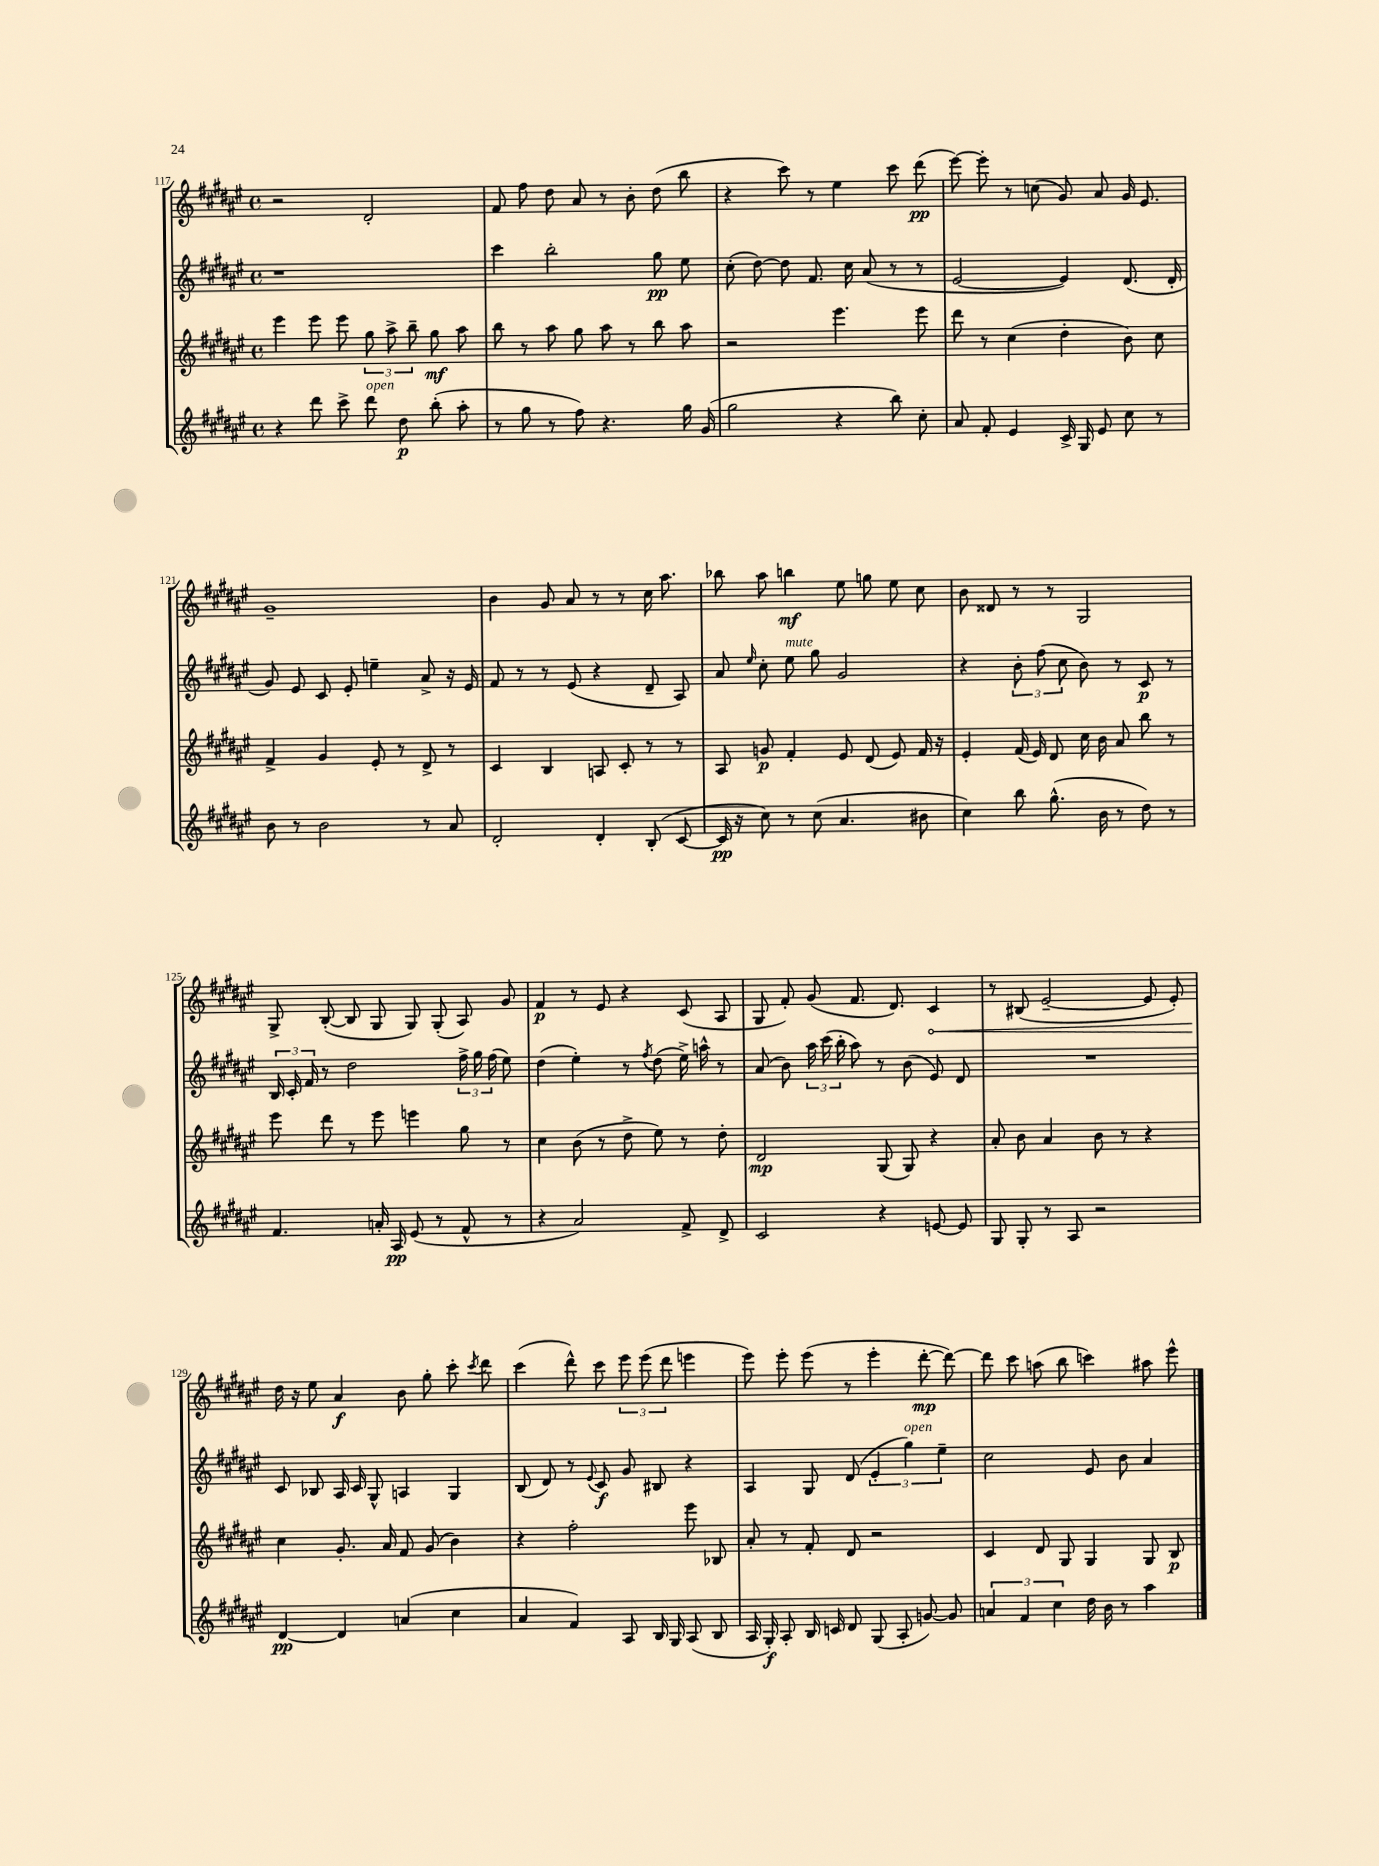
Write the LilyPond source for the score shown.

<<
\new StaffGroup <<
\new Staff = "s0" {
    \clef treble \key fis \major \defaultTimeSignature \time 4/4
    \autoBeamOff r2 dis'2-. |
    fis'8 fis''8 dis''8 ais'8 r8 b'8-. dis''8( b''8 |
    r4 cis'''8) r8 eis''4 cis'''8 dis'''8\pp( |
    eis'''8~) eis'''8-. r8 c''8( gis'8) ais'8 gis'16 eis'8. |
    gis'1-- |
    b'4 gis'8 ais'8 r8 r8 cis''16 ais''8. |
    bes''8 ais''8 b''4\mf eis''8 g''8 eis''8 cis''8 |
    b'8 disis'8 r8 r8 gis2 |
    gis8-> b8~-.( b8 gis8 gis8) gis8-.( ais8) gis'8 |
    fis'4\p r8 eis'8 r4 cis'8( ais8 |
    gis8 fis'8-.) gis'8( fis'8. dis'8.) \once \override Hairpin.circled-tip = ##t cis'4\< |
    r8 bis8( eis'2~-- eis'8 eis'8-.) |
    dis''16\! r16 eis''8 ais'4\f b'8 gis''8-. cis'''8-. \acciaccatura { cis'''8 } dis'''8 |
    cis'''4( dis'''8-^) cis'''8 \tuplet 3/2 { eis'''8 eis'''8( dis'''8 } e'''4 |
    eis'''8) eis'''8-. eis'''8( r8 eis'''4-. dis'''8~-.\mp dis'''8~) |
    dis'''8 cis'''8 a''8( b''8 c'''4) ais''8 eis'''8-^ \bar "|." |
}
\new Staff = "s1" {
    \clef treble \key fis \major \defaultTimeSignature \time 4/4
    \autoBeamOff r1 |
    cis'''4 b''2-. gis''8\pp eis''8 |
    cis''8-.( dis''8~) dis''8 fis'8. cis''16 ais'8( r8 r8 |
    eis'2~ eis'4) dis'8.( dis'16-. |
    gis'8) eis'8 cis'8 eis'8-. e''4-- ais'8-> r16 eis'16 |
    fis'8 r8 r8 eis'8( r4 dis'8-- ais8) |
    ais'8 \grace { eis''16 } cis''8-. eis''8^\markup { \italic "mute" } gis''8 gis'2 |
    r4 \tuplet 3/2 { b'8-. fis''8( cis''8 } b'8) r8 cis'8\p r8 |
    \tuplet 3/2 { b16 cis'16-. fis'16 } r8 dis''2 \tuplet 3/2 { fis''16-> gis''16 fis''16( } eis''8) |
    dis''4( eis''4-.) r8 \acciaccatura { fis''8 } dis''8( eis''16->) a''16-^ r8 |
    ais'8( b'8) \tuplet 3/2 { ais''16 cis'''16( b''16-. } ais''8) r8 b'8( eis'8) dis'8 |
    R1 |
    cis'8 bes8 ais16 cis'16 gis8-^ a4 gis4 |
    b8( dis'8) r8 \appoggiatura { eis'8 } cis'8\f gis'8 bis8 r4 |
    ais4 gis8 dis'8( \tuplet 3/2 { eis'4-. gis''4^\markup { \italic "open" }) eis''4-- } |
    cis''2 eis'8 b'8 ais'4 \bar "|." |
}
\new Staff = "s2" {
    \clef treble \key fis \major \defaultTimeSignature \time 4/4
    \autoBeamOff eis'''4 eis'''8 eis'''8 \tuplet 3/2 { gis''8 ais''8-> b''8-- } gis''8\mf ais''8 |
    b''8 r8 ais''8 gis''8 ais''8 r8 b''8 ais''8 |
    r2 eis'''4. eis'''8 |
    dis'''8 r8 cis''4( dis''4-. b'8) cis''8 |
    fis'4-> gis'4 eis'8-. r8 dis'8-> r8 |
    cis'4 b4 a8 cis'8-. r8 r8 |
    ais8 g'8\p fis'4-. eis'8 dis'8( eis'8) fis'16 r16 |
    eis'4-. fis'16( eis'16) dis'8 cis''16 b'16 ais'8 b''8 r8 |
    eis'''8 dis'''8 r8 eis'''8 e'''4 gis''8 r8 |
    cis''4 b'8( r8 dis''8-> eis''8) r8 dis''8-. |
    dis'2\mp gis8( gis8) r4 |
    ais'8-. b'8 ais'4 b'8 r8 r4 |
    cis''4 gis'8.-. ais'16 fis'8 gis'8( b'4) |
    r4 fis''2-. eis'''8 bes8 |
    ais'8-. r8 fis'8-. dis'8 r2 |
    cis'4 dis'8 gis8 gis4 gis8 b8\p \bar "|." |
}
\new Staff = "s3" {
    \clef treble \key fis \major \defaultTimeSignature \time 4/4
    \autoBeamOff r4 dis'''8 cis'''8-> dis'''8^\markup { \italic "open" } dis''8\p b''8-.( ais''8-. |
    r8 gis''8 r8 fis''8) r4. gis''16 gis'16( |
    gis''2 r4 b''8) cis''8-. |
    ais'8 fis'8-. eis'4 cis'16-> gis16 eis'8 cis''8 r8 |
    b'8 r8 b'2 r8 ais'8 |
    dis'2-. dis'4-. b8-.( cis'8~ |
    cis'16\pp r16 cis''8) r8 cis''8( ais'4. bis'8 |
    cis''4) b''8 gis''8.-^( b'16 r8 dis''8) r8 |
    fis'4. a'16-. ais16\pp eis'8( r8 fis'8-^ r8 |
    r4 ais'2) fis'8-> dis'8-> |
    cis'2 r4 e'8~ e'8 |
    gis8 gis8-. r8 ais8 r2 |
    dis'4~\pp dis'4 a'4( cis''4 |
    ais'4 fis'4) ais8 b16 gis16 ais8( b8 |
    ais16 gis16-.\f) ais8-. b16 c'16 dis'8 gis8( ais8-. g'8~) g'8 |
    \tuplet 3/2 { a'4 fis'4 cis''4 } dis''16 b'16 r8 ais''4 \bar "|." |
}
>>
>>
\layout { \context { \Score currentBarNumber = #117 } }
